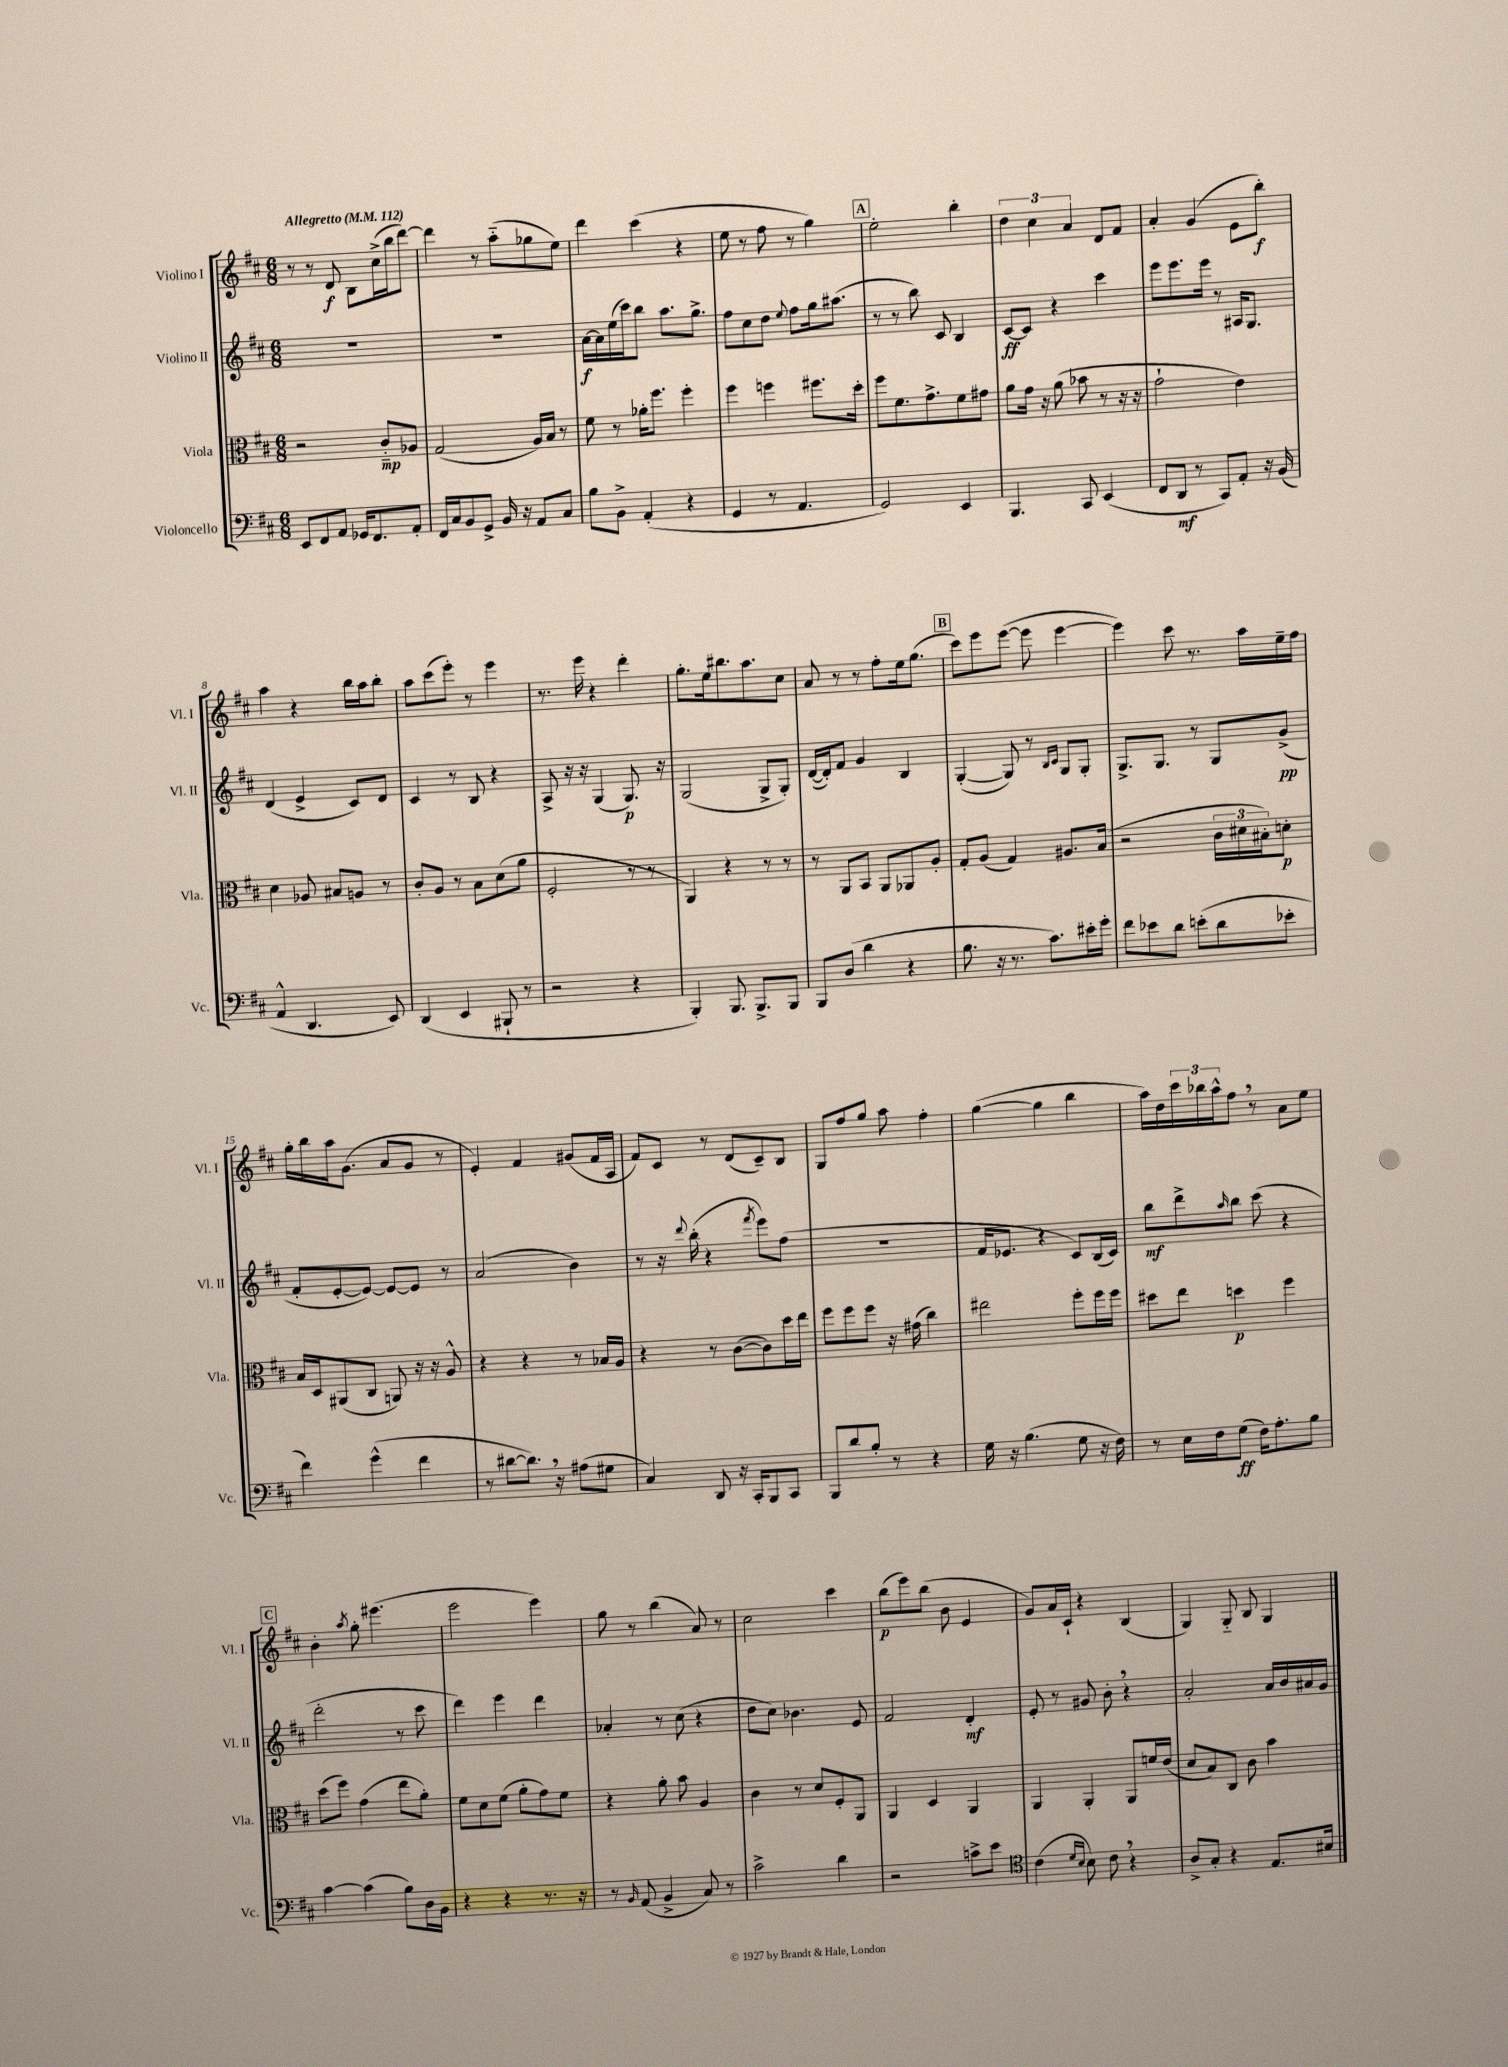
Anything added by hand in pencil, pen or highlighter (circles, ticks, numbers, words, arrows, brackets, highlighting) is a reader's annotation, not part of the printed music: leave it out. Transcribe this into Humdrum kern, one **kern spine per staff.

**kern	**kern	**kern	**kern
*staff4	*staff3	*staff2	*staff1
*clefF4	*clefC3	*clefG2	*clefG2
*k[f#c#]	*k[f#c#]	*k[f#c#]	*k[f#c#]
*M6/8	*M6/8	*M6/8	*M6/8
*MM112	*MM112	*MM112	*MM112
8EE	2r	2.r	8r
8FF#	.	.	8r
8AA	.	.	8d
16GG-	.	.	8B
8.FF#	.	.	.
.	8c#'~	.	(16cc#^
.	.	.	16bb
8AA'	8A-	.	[8ddd)
=	=	=	=
16FF#	(2G	2.r	4ddd]
16C#	.	.	.
8BB	.	.	.
8GG^	.	.	8r
16BB	.	.	(8aa'~
16r	.	.	.
8AA	16A)	.	8gg-
.	16B	.	.
8C#	8r	.	8ee)
=	=	=	=
8B	8f#	[16a	4ddd
.	.	16a]	.
8BB^	8r	(16ee	.
.	.	16ccc#)	.
(4AA'	16a-'	8bb	(4ccc#
.	8.ff#	.	.
.	.	8.aa	.
4r	4ff#'	.	4r
.	.	8.gg^	.
=	=	=	=
4GG	4ff#	8ff#	8ee
.	.	8cc#	8r
8r	4ff	8dd	8ff#
.	.	8qqee	.
4.AA	.	8ff#	8r
.	8.ff#	16gg	4gg)
.	.	(8.aa#	.
.	16dd'	.	.
=	=	=	=
2GG)	8ff#	8r	2ee'
.	8.f#	8r	.
.	.	8bb)	.
.	8.g^	.	.
.	.	8c#	.
4EE	8f#	4B	4bb'
.	8g#	.	.
=	=	=	=
4.BBB	8a	[8c#	6dd
.	16g	8c#]	.
.	.	.	6cc#
.	16r	.	.
.	(8a	4r	.
.	.	.	6a
8CC#	8b-	.	.
(4EE	8r	4ccc#	8d
.	16r	.	8f#
.	16r	.	.
=	=	=	=
8FF#	2g`	8eee	4a'
8DD	.	8.eee	.
8r	.	.	(4g
.	.	16eee	.
8CC#)	.	8r	.
8AA'	4e)	16A#	8e
.	.	8.G	.
16r	.	.	8bb')
(16BB	.	.	.
=	=	=	=
4AA^^	4d	(4d	4aa
4.DD	8A-	4e^	4r
.	8B#	.	.
.	8A	8c#)	16bb
.	.	.	16aa
8EE)	8r	8d	8bb'
=	=	=	=
(4DD	8c#'	4c#	8aa
.	8A	.	(8ccc#
4EE	8r	8r	8eee')
.	8B	8B	8r
8BBB#`	(8d	4r	4eee
8r	8a	.	.
=	=	=	=
2r	2F#'	8A^	8.r
.	.	16r	.
.	.	16r	16eee
.	.	(4G	4r
4r	8r	8.G)	4ddd'
.	8r	.	.
.	.	16r	.
=	=	=	=
4BBB')	4AA)	(2G	8.gg'
.	.	.	16ee
8.BBB	4r	.	8.bb#
8.BBB^	.	.	8.aa
.	8r	8G^	.
8BBB	8r	8G')	8cc#
=	=	=	=
8BBB	8r	([16d	8a
.	.	16d'])	.
(8D	8AA	8f#	8r
4d	8BB	4g	8r
.	8AA	.	8ff#'
4r	8AA-	4B	16ee
.	.	.	(8.gg
.	8A'	.	.
=	=	=	=
8.B	8G'	([4G'	8ccc#)
.	(8A	.	8eee
16r	.	.	.
8.r	4G)	8G])	([8eee
.	.	8r	8eee]
8.c#)	.	.	.
.	.	16qqB	.
.	.	16qqc#	.
.	8.A#	8G	[4eee
16e#'	.	8G'	.
16g'	(16B	.	.
=	=	=	=
8f#	2r	8.G^	4eee])
8e-	.	.	.
.	.	8.G	.
8d	.	.	8ccc#
(8e'	.	8r	8.r
8d	24c#	8G	.
.	24d#	.	.
.	.	.	16aa
.	24B#')	.	.
8e-'	8d'	(8g^	16ee~
.	.	.	16ff#
=	=	=	=
4f#)	16B	8f#'	16gg'
.	16D	.	16bb
.	(8AA#	[8e'	16aa
.	.	.	(8.g
(4g^^	8C#	8e_)	.
.	8AA)	8e_	8a
4f#	16r	8e]	8g
.	16r	.	.
.	8A^^	8r	8r
=	=	=	=
8r	4r	(2a	4e')
[8d#	.	.	.
8.d#])	4r	.	4f#
16r	.	.	.
(8A#	8r	4b)	(8g#
8G#	16B-	.	16f#
.	16A	.	16A
=	=	=	=
4C#)	4r	8r	8f#)
.	.	16r	8c#
.	.	8qqddd	.
.	.	(16bb'	.
8DD	8r	4r	8r
16r	([8c#	.	(8d
16CC#'	.	.	.
.	.	8qfff#	.
8BBB	8c#])	8eee)	8c#~)
8CC#	16dd	(8ff#	8B
.	16ee	.	.
=	=	=	=
8BBB	8ff#	2.r	8G
8d	8ff#	.	8ff#
8B'	8ff#	.	8gg
8r	16r	.	8aa
.	(16g#	.	.
4r	4cc#)	.	4ff#'
=	=	=	=
16G	2ee#	16f#	([4gg
16r	.	8.e-	.
(4.B	.	.	.
.	.	4r	4gg]
8G	8ff#'	8c#)	4bb
16r	16ff#	(16B	.
16F#)	16ff#	16c#)	.
=	=	=	=
8r	8dd#	8bb	16aa)
.	.	.	16dd
16E	8ee	8ddd^	24ccc#
.	.	.	24bb-
16F#	.	.	.
.	.	.	24aa^^
.	.	16qqaa	.
(8G	4dd	8bb	8ff#
16F#)	.	(8ccc#	8r
8.A'	.	.	.
.	4ff#	4r	8a
8B	.	.	8ee
=	=	=	=
[4c#	(8dd	2ddd'	4b'
.	8ff#)	.	.
.	.	.	8qaa
(4c#]	(4g	.	8gg'
.	.	.	(4.eee#
8B)	8ee	8r	.
16D	8a')	8ccc#	.
16BB	.	.	.
=	=	=	=
4r	8f#	4ddd)	2eee
.	8d	.	.
4r	(8f#	4eee	.
.	8a'	.	.
8.r	8g)	4ddd	4eee)
.	8f#	.	.
16r	.	.	.
=	=	=	=
8r	4r	4a-'	8gg
16qqBB	.	.	.
(8AA	.	.	8r
4BB^	8a'	8r	(4bb
.	8b	(8cc#	.
8C#)	4A	4r	8a)
8r	.	.	8r
=	=	=	=
2c#^	4c#	8dd	2cc#
.	.	8cc#)	.
.	8r	4.b-	.
.	8d	.	.
4d	8F#'	.	4ccc#
.	8AA	8e	.
=	=	=	=
2r	4AA	2f#	(8bb
.	.	.	8eee)
.	4D	.	(8bb
.	.	.	8b
8c^	4AA	4d'	4e
8e	.	.	.
=	=	=	=
*clefC4	*	*	*
(4c#	4AA	8e'	8g)
.	.	8r	16a
.	.	.	16c#`
16qqd	.	.	.
16qqB	.	.	.
8B)	4AA'	8g#	4r
8c#	.	8b'	.
4r	8AA	4r	(4B
.	16f	.	.
.	(16e	.	.
=	=	=	=
8A^	8d	2a'	4G)
8G'	8B)	.	.
4r	8C#	.	8G'~
.	8c#	.	8B
8.E	4b	16a	4G
.	.	16b	.
.	.	16a#	.
16B#	.	16g	.
==	==	==	==
*-	*-	*-	*-
